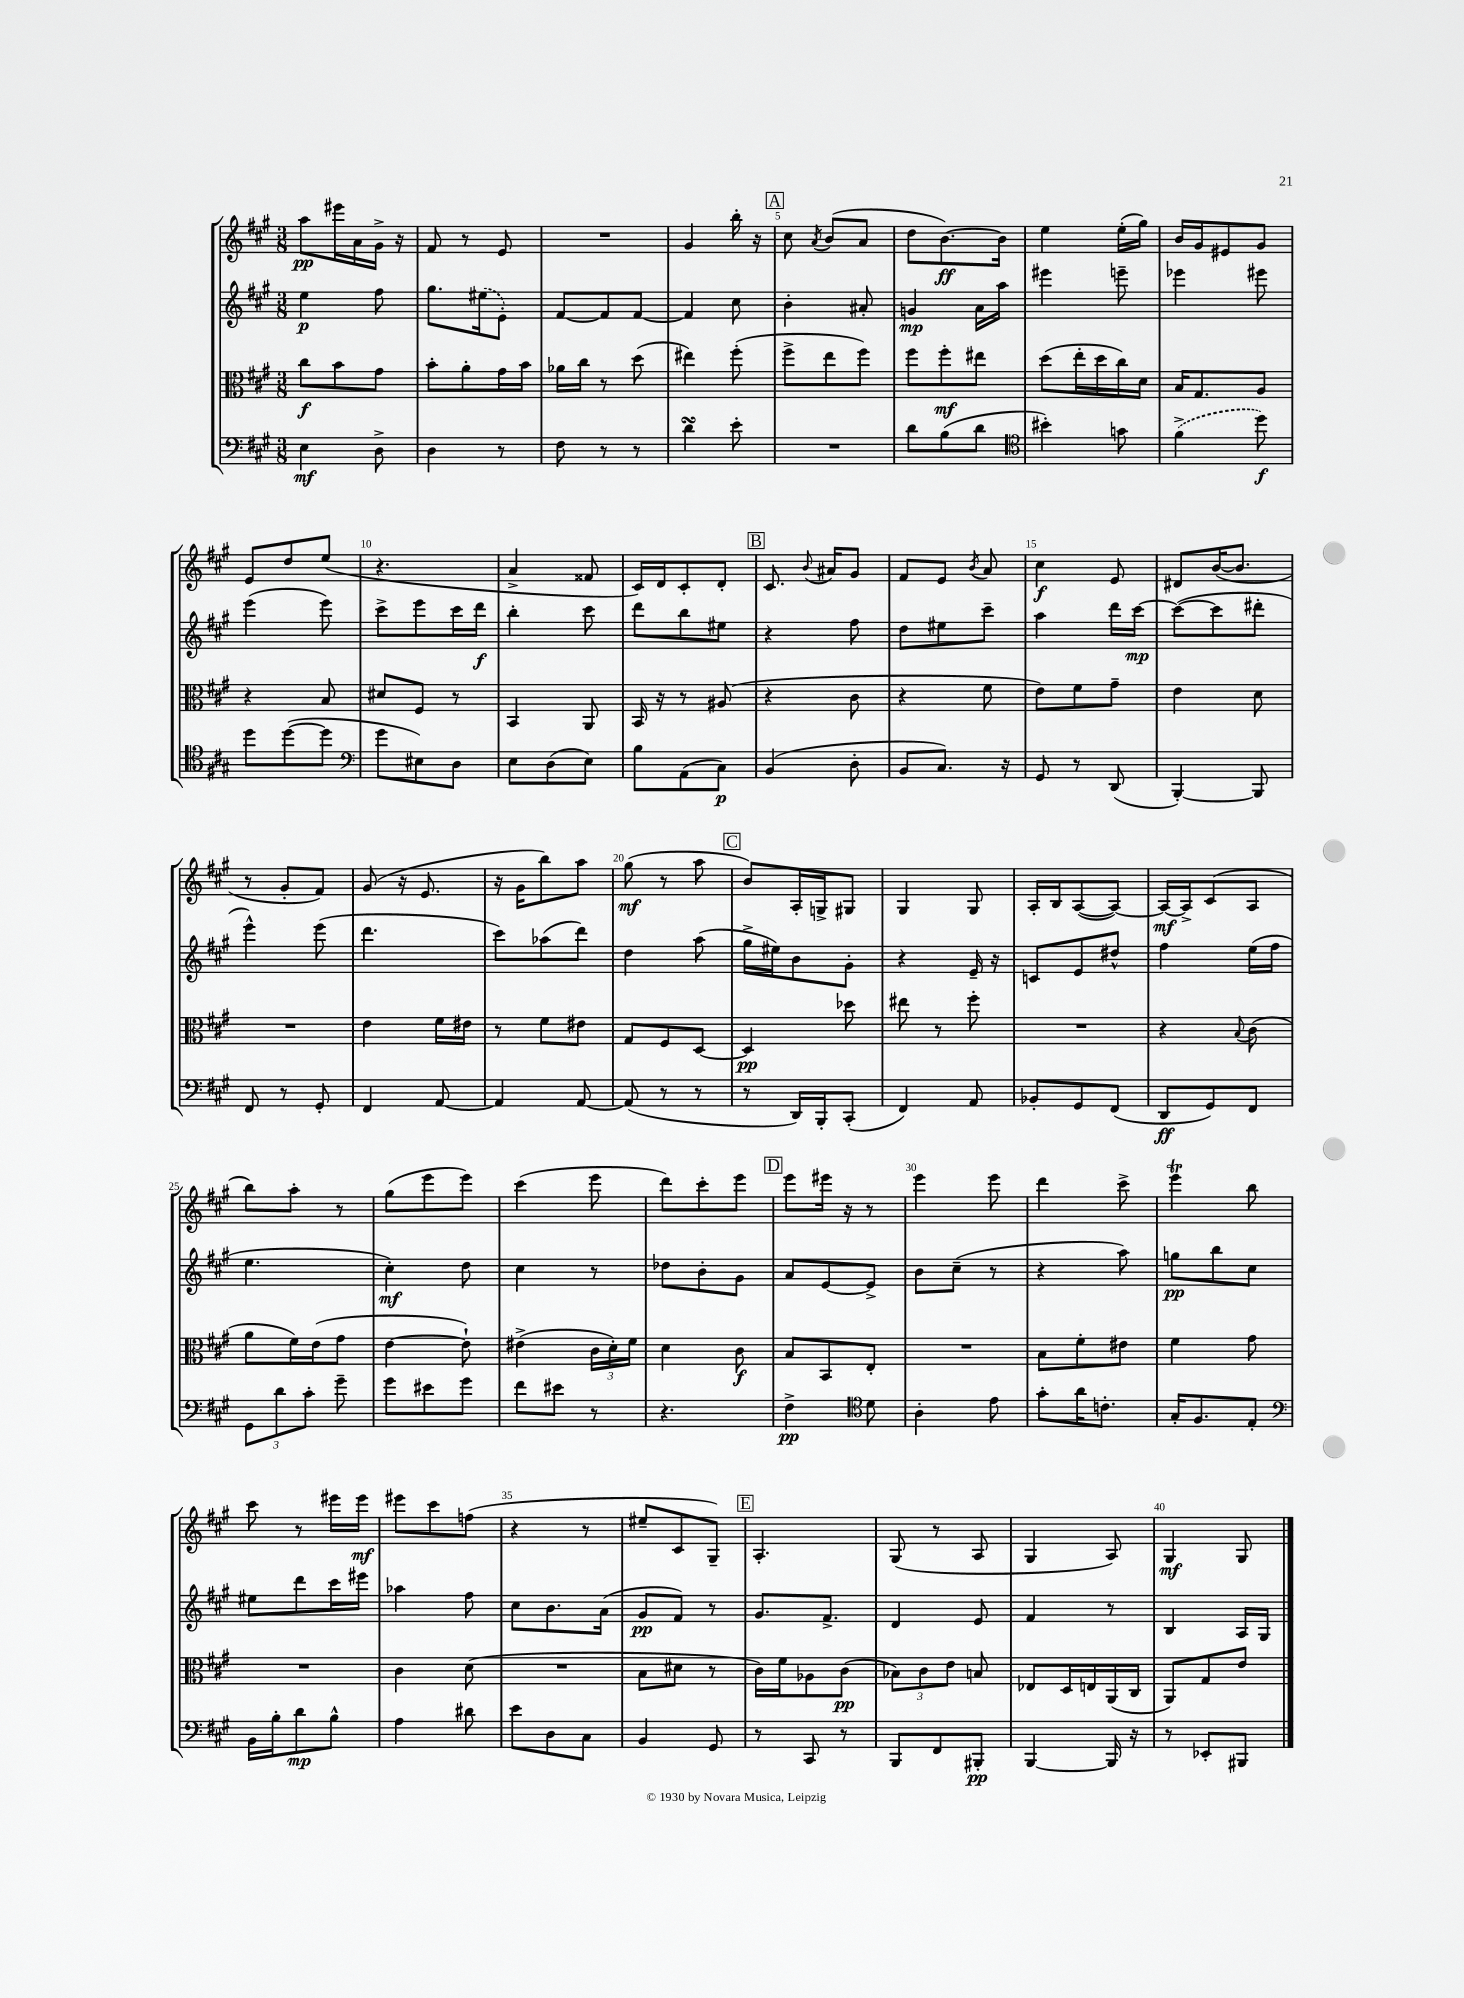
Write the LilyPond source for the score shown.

<<
\new StaffGroup <<
\new Staff = "s0" {
    \clef treble \key a \major \numericTimeSignature \time 3/8
    \autoBeamOff a''8[\pp eis'''16 a'16 gis'16]-> r16 |
    fis'8 r8 e'8 |
    R4. |
    gis'4 b''16-. r16 |
    \mark \markup { \box "A" } cis''8 \acciaccatura { a'8 } b'8[( a'8] |
    d''8[ b'8.~\ff) b'16] |
    e''4 e''16[-.( gis''16]) |
    b'16[ gis'16 eis'8 gis'8] |
    e'8[ d''8 e''8]( |
    r4. |
    a'4-> fisis'8 |
    cis'16[) d'16 cis'8-. d'8]-. |
    \mark \markup { \box "B" } cis'8. \appoggiatura { b'8 } ais'16[ gis'8] |
    fis'8[ e'8] \acciaccatura { b'8 } a'8 |
    cis''4\f e'8 |
    dis'8[ b'16~( b'8.] |
    r8 gis'8[-. fis'8]) |
    gis'8( r16 e'8. |
    r16 gis'16[ b''8) a''8] |
    gis''8\mf( r8 a''8 |
    \mark \markup { \box "C" } b'8[) a16-. g16-> gis8] |
    gis4 gis8 |
    a16[-. b16 a8~( a8]~) |
    a16[~\mf a16-> cis'8( a8] |
    b''8[) a''8]-. r8 |
    gis''8[( e'''8 e'''8]) |
    cis'''4( e'''8 |
    d'''8[) cis'''8-. e'''8] |
    \mark \markup { \box "D" } e'''8[ eis'''16] r16 r8 |
    e'''4 e'''8 |
    d'''4 cis'''8-> |
    e'''4\trill b''8 |
    cis'''8 r8 eis'''16[ eis'''16]\mf |
    eis'''8[ cis'''8 f''8]( |
    r4 r8 |
    eis''8[-- cis'8 gis8]--) |
    \mark \markup { \box "E" } a4.-. |
    gis8( r8 a8 |
    gis4 a8) |
    gis4\mf gis8 \bar "|." |
}
\new Staff = "s1" {
    \clef treble \key a \major \numericTimeSignature \time 3/8
    \autoBeamOff e''4\p fis''8 |
    gis''8.[ \once \slurDashed eis''16( e'8]-.) |
    fis'8[~ fis'8 fis'8]~ |
    fis'4 cis''8 |
    \mark \markup { \box "A" } b'4-. ais'8-. |
    g'4\mp a'16[ a''16] |
    eis'''4 e'''8-- |
    ees'''4 eis'''8 |
    e'''4( e'''8) |
    cis'''8[-> e'''8 cis'''16 d'''16]\f |
    b''4-. cis'''8 |
    d'''8[ b''8 eis''8] |
    \mark \markup { \box "B" } r4 fis''8 |
    d''8[ eis''8 cis'''8]-- |
    a''4 d'''16[ cis'''16]~\mp |
    cis'''8[~( cis'''8 dis'''8]-. |
    e'''4-^) e'''8( |
    d'''4. |
    cis'''8[) aes''8( d'''8]) |
    d''4 a''8( |
    \mark \markup { \box "C" } gis''16[-> eis''16) b'8 gis'8]-. |
    r4 e'16-- r16 |
    c'8[ e'8 dis''8]-^ |
    fis''4 e''16[( fis''16] |
    e''4. |
    cis''4-.\mf) d''8 |
    cis''4 r8 |
    des''8[ b'8-. gis'8] |
    \mark \markup { \box "D" } a'8[ e'8~ e'8]-> |
    b'8[ cis''8]--( r8 |
    r4 a''8) |
    g''8[\pp b''8 cis''8] |
    eis''8[ d'''8 cis'''16 eis'''16] |
    aes''4 fis''8 |
    cis''8[ b'8. a'16]( |
    gis'8[\pp fis'8]) r8 |
    \mark \markup { \box "E" } gis'8.[ fis'8.]-> |
    d'4 e'8 |
    fis'4 r8 |
    b4 a16[ gis16] \bar "|." |
}
\new Staff = "s2" {
    \clef alto \key a \major \numericTimeSignature \time 3/8
    \autoBeamOff cis''8[\f b'8 gis'8] |
    b'8[-. a'8-. gis'16 b'16] |
    aes'16[ cis''16] r8 d''8( |
    eis''4) fis''8-.( |
    \mark \markup { \box "A" } fis''8[-> e''8 fis''8]) |
    fis''8[ fis''8-.\mf eis''8] |
    d''8[( e''16-. d''16 cis''16) d'16] |
    b16[ gis8. a8] |
    r4 b8 |
    dis'8[ fis8] r8 |
    b,4 a,8 |
    b,16 r16 r8 ais8( |
    \mark \markup { \box "B" } r4 cis'8 |
    r4 fis'8 |
    e'8[) fis'8 gis'8]-- |
    e'4 d'8 |
    R4. |
    e'4 fis'16[ eis'16] |
    r8 fis'8[ eis'8] |
    gis8[ fis8 d8]~ |
    \mark \markup { \box "C" } d4\pp des''8 |
    eis''8 r8 fis''8-. |
    R4. |
    r4 \appoggiatura { b8 } cis'8( |
    a'8[ fis'16) e'16( gis'8] |
    e'4~ e'8-!) |
    eis'4->( \tuplet 3/2 { cis'16[ d'16-.) fis'16] } |
    d'4 cis'8\f |
    \mark \markup { \box "D" } b8[ b,8 e8]-. |
    R4. |
    b8[ fis'8-. eis'8] |
    fis'4 gis'8 |
    R4. |
    cis'4 d'8( |
    R4. |
    b8[ dis'8] r8 |
    \mark \markup { \box "E" } cis'16[) fis'16 aes8 cis'8]\pp( |
    \tuplet 3/2 { bes8[) cis'8 e'8] } b8 |
    ees8[ d16 e16 a,16( cis16] |
    a,8[) gis8 e'8] \bar "|." |
}
\new Staff = "s3" {
    \clef bass \key a \major \numericTimeSignature \time 3/8
    \autoBeamOff e4\mf d8-> |
    d4 r8 |
    fis8 r8 r8 |
    d'4\turn e'8-. |
    \mark \markup { \box "A" } R4. |
    d'8[ b8( d'8] |
    \clef tenor bis'4-.) g'8 |
    \once \slurDashed fis'4->( d''8\f) |
    d''8[ d''8~( d''8] |
    \clef bass gis'8[ eis8) d8] |
    e8[ d8( e8]) |
    b8[ a,8( cis8]\p) |
    \mark \markup { \box "B" } b,4( d8-. |
    b,8[ cis8.]) r16 |
    gis,8 r8 d,8( |
    b,,4~-.) b,,8 |
    fis,8 r8 gis,8-. |
    fis,4 a,8~ |
    a,4 a,8~ |
    a,8( r8 r8 |
    \mark \markup { \box "C" } r8 d,16[) b,,16-. cis,8]-.( |
    fis,4) a,8 |
    bes,8[-. gis,8 fis,8]( |
    d,8[\ff gis,8) fis,8] |
    \tuplet 3/2 { gis,8[ d'8 cis'8]-. } gis'8-- |
    gis'8[ eis'8 gis'8] |
    fis'8[ eis'8] r8 |
    r4. |
    \mark \markup { \box "D" } fis4->\pp \clef tenor d'8 |
    a4-. e'8 |
    gis'8[-. a'16 c'8.]-. |
    gis16[-. fis8. e8]-. |
    \clef bass b,16[ b16-. d'8\mp b8]-^ |
    a4 dis'8 |
    e'8[ d8 cis8] |
    b,4 gis,8 |
    \mark \markup { \box "E" } r8 cis,8 r8 |
    b,,8[ fis,8 bis,,8]-.\pp |
    b,,4~ b,,16 r16 |
    r8 ees,8[-. bis,,8] \bar "|." |
}
>>
>>
\layout { \context { \Score \override BarNumber.break-visibility = ##(#f #t #t) barNumberVisibility = #(every-nth-bar-number-visible 5) } }
